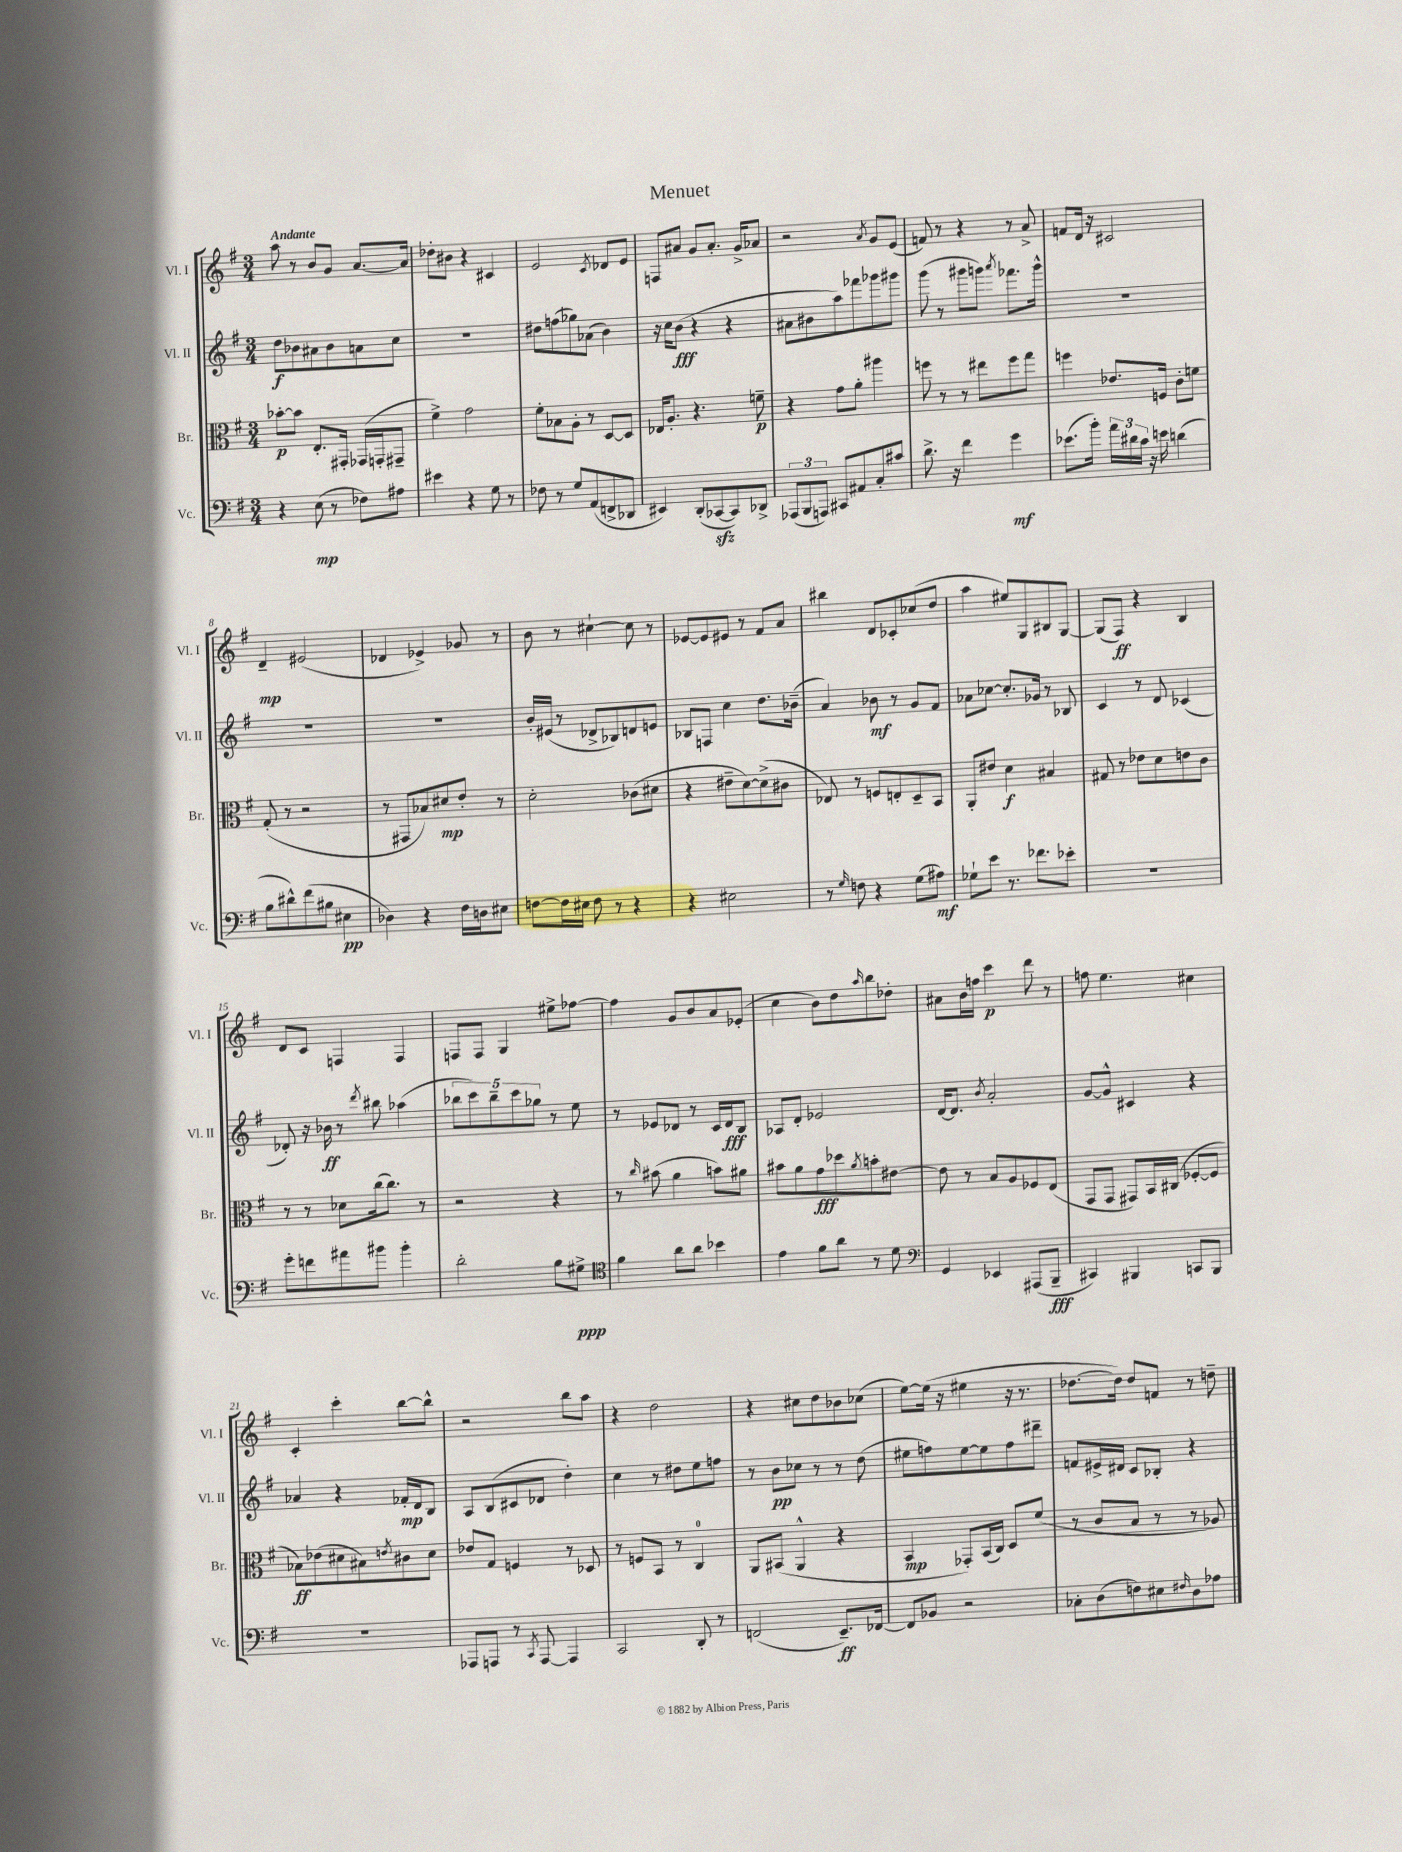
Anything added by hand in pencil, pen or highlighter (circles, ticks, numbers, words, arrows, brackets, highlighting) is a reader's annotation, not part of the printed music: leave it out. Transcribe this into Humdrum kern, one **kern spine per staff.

**kern	**kern	**kern	**kern
*staff4	*staff3	*staff2	*staff1
*clefF4	*clefC3	*clefG2	*clefG2
*k[f#]	*k[f#]	*k[f#]	*k[f#]
*M3/4	*M3/4	*M3/4	*M3/4
4r	[8b-'	8dd	8aa
.	8b-]	8b-	8r
(8E	8.E'	8a#	8b
8r	.	8b-	8g
.	16GG#'	.	.
8F-)	(16GG-	8a	[8.a
.	16GG'	.	.
8A#	8GG#~	8cc	.
.	.	.	16a]
=	=	=	=
4e#	4f#^)	2.r	8dd-'
.	.	.	8b#
4r	2g	.	4r
8G	.	.	4c#
8r	.	.	.
=	=	=	=
8F-	8f#'	8dd#	2e
8r	8B-	(8ff	.
8G	8A'	8gg-)	.
(8AA	8r	(8a-	.
.	.	.	8qc
8FF^	[8D	4b)	8d-
8DD-	8D]	.	8e
=	=	=	=
4EE#)	16E-	16r	8F
.	8.A'	16cc	.
.	.	(8b	8a#
(8DD'	4.r	4r	8g
[8CC-	.	.	8.a#'
8CC-])	.	4r	.
.	.	.	16g^
8DD-^	8f~	.	8a-
=	=	=	=
(12AAA-	4r	8a#	2r
12BBB	.	.	.
.	.	8b#	.
12AAA)	.	.	.
8CC#	8g	8aa)	.
8AA#	8a'	8fff-	.
.	.	.	8qa
8C'	4aa#	8ggg-	8g
8c#	.	8ggg#	(8e
=	=	=	=
8.d^	8ff	(8ggg	8f)
.	8r	8r	8r
16r	.	.	.
4f#	8r	8ggg#	4r
.	8ee#	8ggg)	.
.	.	8qaaa	.
4g	8ff	8.fff-	8r
.	8gg	.	8a^
.	.	16ggg^^	.
=	=	=	=
(8.e-	4ff	2.r	8f
.	.	.	16d
16b')	.	.	16r
24a	8.e-	.	2c#
24d#	.	.	.
24c	.	.	.
16r	.	.	.
16e	16F	.	.
(4d	8c'	.	.
.	8f	.	.
=	=	=	=
8B	(8G'	2.r	4d~
8d#^^)	8r	.	.
(8f#	2r	.	(2e#
8B#	.	.	.
4E#	.	.	.
=	=	=	=
4D-)	8r	2.r	4d-
.	8GG#	.	.
4r	8B-)	.	4e-^)
.	8d#	.	.
16F#	8e'	.	8g-
16D	.	.	.
8E#	8r	.	8r
=	=	=	=
[8F	2d'	16b'	8b
.	.	(16e#	.
16F]	.	8r	8r
16E#	.	.	.
8F	.	8d-^	[4cc#`
8r	.	8B-)	.
4r	(8c-	8d	8cc#]
.	8d#	8e	8r
=	=	=	=
4r	4r	8B-	[8e-
.	.	8F	8e-]
2E#	8e#~	4cc	8e#
.	[8d)	.	8r
.	(8d^]	8.dd	8f#
.	8c#	.	8a
.	.	(16b-~	.
=	=	=	=
8r	8E-)	4a)	4bb#
16qqG	.	.	.
8F	8r	.	.
4r	8F	8b-	8d
.	8E'	8r	8c-'
(8G	8D~	8g	(8cc-
8A#)	8BB	8f#	8dd
=	=	=	=
8G-`	8AA'	8a-	4aa
8e	8e#	[8cc-	.
8.r	4d	8.cc-']	8ee#)
.	.	.	8G
8.f-	.	16g-	.
.	4B#	8r	8B#
8e-'	.	8B-	[8G
=	=	=	=
2.r	8G#	4c	(8G]
.	8r	.	8F#)
.	8e-	8r	4r
.	8d	8d	.
.	8e	(4c-	4B
.	8c	.	.
=	=	=	=
8g'	8r	8d-')	8d
8f	8r	16r	8c
.	.	16b-	.
8a#	8d-	8r	4F
.	.	8qddd	.
8b#	(16cc	8bb#	.
.	8.cc)	.	.
4b#'	.	(4aa-	4F
.	8r	.	.
=	=	=	=
2d'	2r	10bb-	8F
.	.	10ccc)	.
.	.	.	8F
.	.	10bb-~	.
.	.	.	4G
.	.	10ccc	.
.	.	10gg-	.
8B	4r	8r	8ee#^
8G#^	.	8ee	[8ff-
=	=	=	=
*clefC4	*	*	*
4f#	8r	8r	4ff-]
.	16qqcc	.	.
.	(8b#	8e-	.
8a	4a	8d-	8g
8a	.	8r	8b
4b-	8b)	16c	8a
.	.	16d-	.
.	8a#	8B	(8e-'
=	=	=	=
4e	8b#	8A-	4cc
.	8a	8d'	.
8f#	8g	2e-	8b)
8a	8dd-	.	8dd
.	8qa	.	16qqaa
8r	8b'	.	8bb
8d	[8e#	.	8dd-'
=	=	=	=
*clefF4	*	*	*
4GG	8e#]	[16d	8a#
.	.	8.d]	.
.	8r	.	16b
.	.	.	16ff
.	.	8qb	.
4EE-	8B	2a'	4ccc
.	8A	.	.
(8AAA#	8F-	.	8ddd
8BBB~	(8E	.	8r
=	=	=	=
4CC#)	8GG	[8g	8ff
.	8GG	8g^^]	4.ee
4BBB#	8GG#)	4c#	.
.	16BB	.	.
.	(16C#	.	.
8CC	[8F-'	4r	4cc#
8BBB#	8F-]	.	.
=	=	=	=
2.r	8B-)	4a-	4c'
.	(8e-	.	.
.	8d#	4r	4ccc'
.	8B#)	.	.
.	8qe	.	.
.	8c#	16f-'	[8bb
.	.	16d	.
.	8d#	8B	8bb^^]
=	=	=	=
8AAA-	8e-	8A	2r
8AAA	8G	(8B	.
8r	4F	8c#	.
8qCC	.	.	.
[8AAA	.	8d-	.
4AAA]	8r	4dd')	8bb
.	8D-	.	8aa
=	=	=	=
2CC	8r	4cc	4r
.	8F	.	.
.	8BB	8r	2dd
.	8r	8dd#	.
8DD'	4C	8ee	.
8r	.	8ff	.
=	=	=	=
(2FF	8AA	8r	4r
.	(8BB#	8b	.
.	4AA^^	8cc-	8cc#
.	.	8r	8dd
8.EE~)	4r	8r	8b-
.	.	(8dd	(8cc-
[16FF-	.	.	.
=	=	=	=
8FF-]	4BB	8ee#	[8ee)
8BB-	.	8ff)	(16ee]
.	.	.	16r
2r	8GG-')	[8ee#	4ee#
.	(16BB	8ee#]	.
.	16C)	.	.
.	8D	8ff	16r
.	.	.	8.r
.	(8f#	8ddd#~	.
=	=	=	=
8C-'	8r	8f	[8.dd-
(8D	8c	16e#^	.
.	.	16d#	16dd-])
8F)	8B	8c	8dd-
8E#	8r	8B-'	8f
16qqF#	.	.	.
8D	8r	4r	8r
8A-	8A-)	.	8dd~
==	==	==	==
*-	*-	*-	*-
